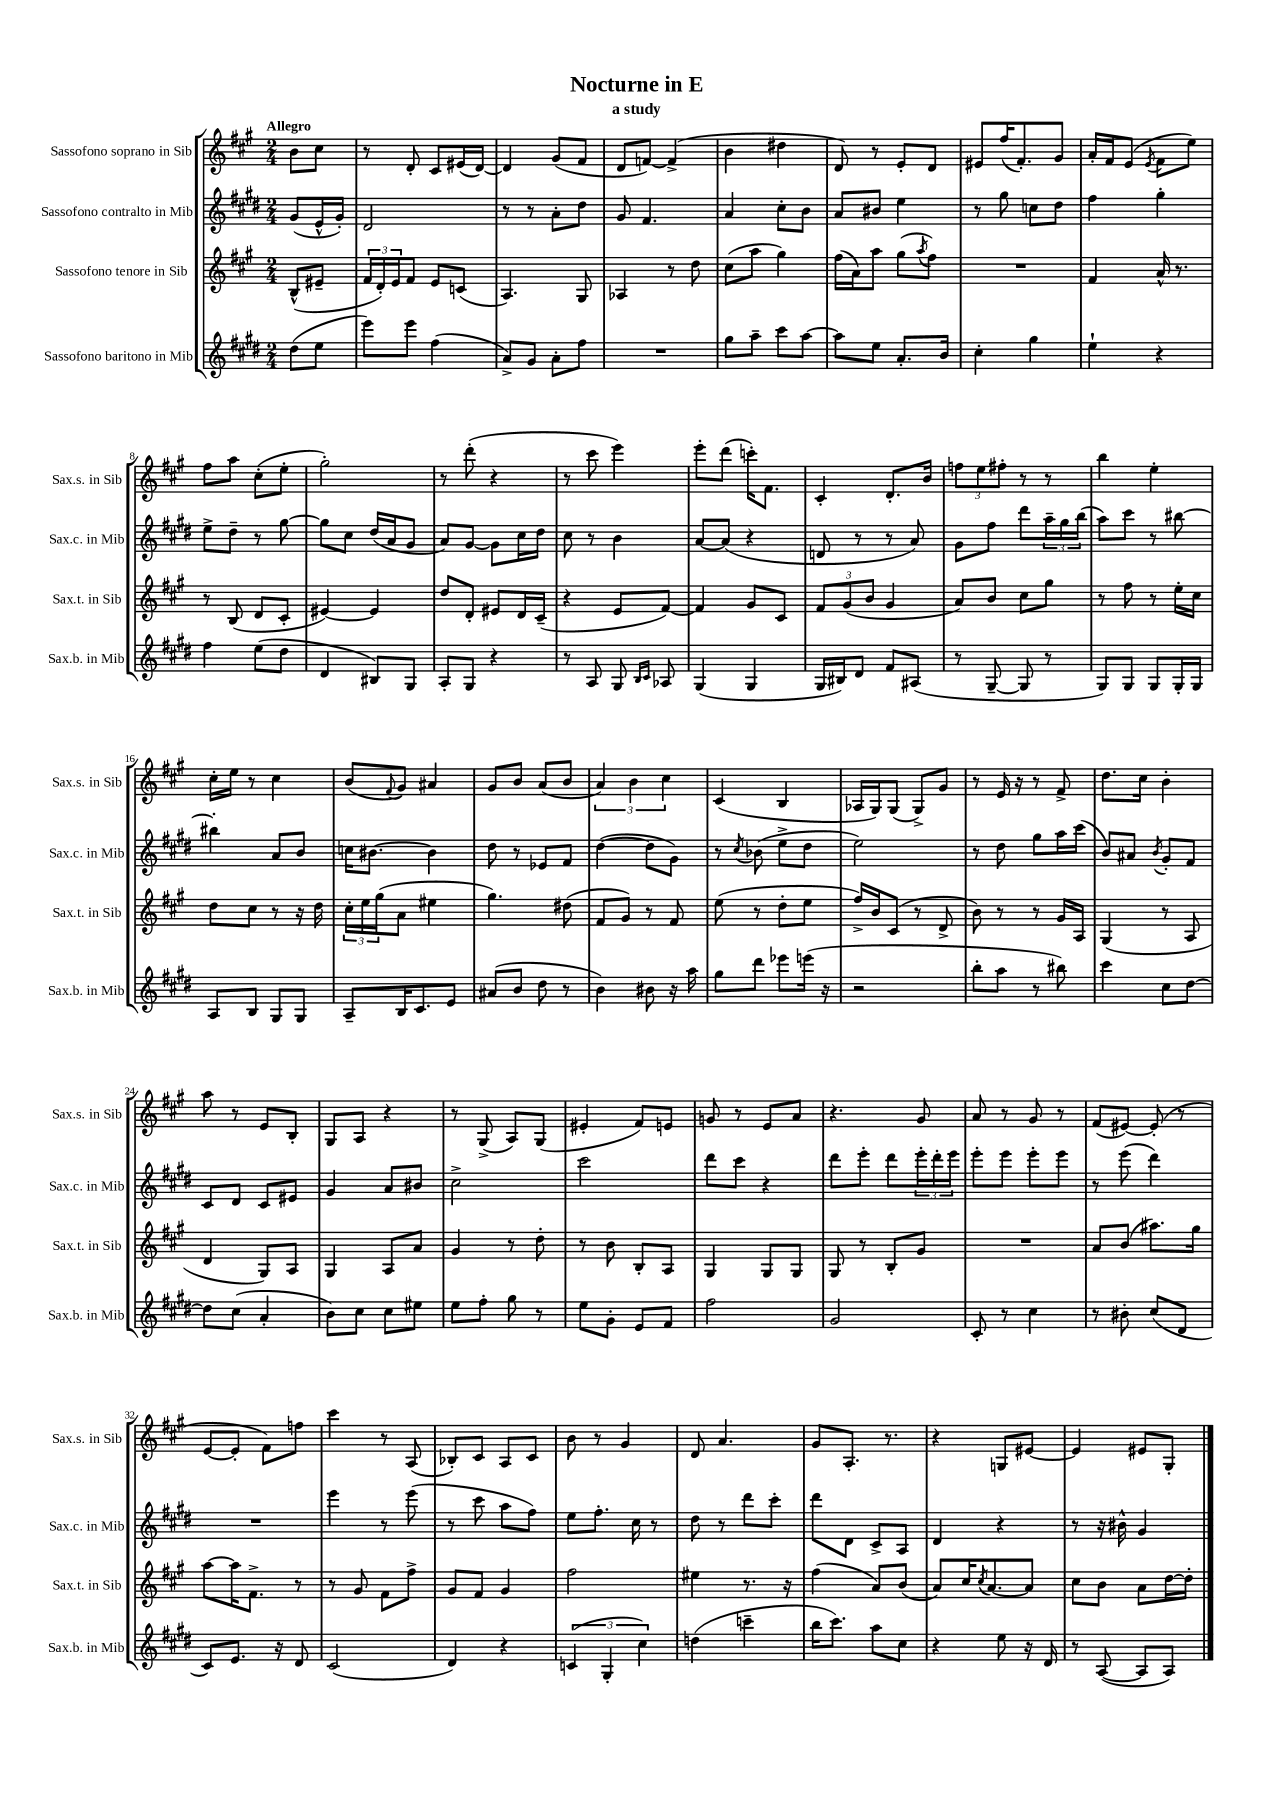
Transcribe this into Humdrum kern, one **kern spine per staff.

**kern	**kern	**kern	**kern
*staff4	*staff3	*staff2	*staff1
*clefG2	*clefG2	*clefG2	*clefG2
*k[f#c#g#d#]	*k[f#c#g#]	*k[f#c#g#d#]	*k[f#c#g#]
*M2/4	*M2/4	*M2/4	*M2/4
(8dd#	(8B^^	(8g#	8b
8ee	8e#~	16e^^	8cc#
.	.	16g#')	.
=	=	=	=
8eee)	24f#	2d#	8r
.	24d')	.	.
.	24e	.	.
8eee	8f#	.	8d'
(4ff#	8e	.	8c#
.	(8c	.	(16e#
.	.	.	[16d)
=	=	=	=
8a^)	4.A)	8r	4d]
8g#	.	8r	.
8a'	.	8a'	(8g#
8ff#	8G#	8dd#	8f#
=	=	=	=
2r	4A-	8g#	8d
.	.	4.f#	[8f)
.	8r	.	(4f^]
.	8dd	.	.
=	=	=	=
8gg#	(8cc#	4a	4b
8aa~	8aa	.	.
8ccc#	4gg#)	8cc#'	4dd#
[8aa	.	8b	.
=	=	=	=
8aa]	(16ff#	8a	8d)
.	16a)	.	.
8ee	8aa	8b#	8r
8.a'	(8gg#	4ee	8e'
.	8qaa	.	.
.	8ff#)	.	8d
16b	.	.	.
=	=	=	=
4cc#'	2r	8r	8e#
.	.	8gg#	(16ff#
.	.	.	8.f#')
4gg#	.	8cc	.
.	.	8dd#	8g#
=	=	=	=
4ee`	4f#	4ff#	16a'
.	.	.	16f#
.	.	.	(8e
.	.	.	8qe
4r	16a^^	4gg#'	8f#
.	8.r	.	.
.	.	.	8ee)
=	=	=	=
4ff#	8r	8ee^	8ff#
.	(8B	8dd#~	8aa
(8ee	8d	8r	(8cc#'
8dd#	8c#'	[8gg#	8ee'
=	=	=	=
4d#	[4e#)	8gg#]	2gg#')
.	.	8cc#	.
8B#)	4e#]	(16dd#	.
.	.	16a	.
8G#	.	8g#	.
=	=	=	=
8A'	8dd	8a)	8r
8G#	8d'	[8g#	(8ddd'
4r	8e#	8g#]	4r
.	16d	16cc#	.
.	(16c#~	16dd#	.
=	=	=	=
8r	4r	8cc#	8r
8A	.	8r	8ccc#
8G#	8e	4b	4eee)
16qqB	.	.	.
16qqc#	.	.	.
8A-	[8f#)	.	.
=	=	=	=
(4G#	4f#]	[8a	8eee'
.	.	(8a]	(8ddd
4G#	8g#	4r	16ccc')
.	.	.	8.f#
.	8c#	.	.
=	=	=	=
16G#	12f#	8d	4c#'
16B#)	.	.	.
.	(12g#	.	.
8d#	.	8r	.
.	12b	.	.
8f#	4g#	8r	8.d'
(8A#	.	8a)	.
.	.	.	16b
=	=	=	=
8r	8a)	8g#	12ff
.	.	.	12ee
[8G#~	8b	8ff#	.
.	.	.	12ff#'
8G#]	8cc#	8ddd#	8r
8r	8gg#	24aa~	8r
.	.	24gg#	.
.	.	(24bb	.
=	=	=	=
8G#)	8r	8aa)	4bb
8G#	8ff#	8ccc#	.
8G#	8r	8r	4ee'
16G#'	16ee'	[8bb#	.
16G#	16cc#	.	.
=	=	=	=
8A	8dd	4bb#']	16cc#'
.	.	.	16ee
8B	8cc#	.	8r
8G#	8r	8a	4cc#
8G#	16r	8b	.
.	16dd	.	.
=	=	=	=
8A~	24cc#'	16cc	(8b
.	24ee	.	.
.	.	[8.b#	.
.	(24gg#	.	.
.	.	.	8qqf#
16B	8a	.	8g#)
8.c#	.	.	.
.	4ee#	4b#]	4a#
8e	.	.	.
=	=	=	=
(8a#	4.gg#)	8dd#	8g#
8b	.	8r	8b
8dd#	.	8e-	(8a
8r	(8dd#	8f#	8b
=	=	=	=
4b)	8f#	([4dd#	6a)
.	8g#)	.	.
.	.	.	6b
8b#	8r	8dd#]	.
.	.	.	6cc#
16r	8f#	8g#)	.
16aa	.	.	.
=	=	=	=
8gg#	(8ee	8r	(4c#
.	.	8qcc#	.
8ddd#	8r	(8b-	.
8eee-	8dd'	8ee^	4B
(16eee	8ee	8dd#	.
16r	.	.	.
=	=	=	=
2r	16ff#^)	2ee)	16A-
.	16b	.	16G#)
.	(8c#	.	(8G#
.	8r	.	8G#^)
.	8d^	.	8g#
=	=	=	=
8bb'	8b)	8r	8r
8aa	8r	8dd#	16e
.	.	.	16r
8r	8r	8gg#	8r
8bb#)	16g#	16aa	8f#^
.	16A	(16ccc#	.
=	=	=	=
4ccc#	(4G#	8b)	8.dd
.	.	8a#	.
.	.	.	16cc#
.	.	8qb	.
8cc#	8r	8g#'	4b'
[8dd#	8A	8f#	.
=	=	=	=
8dd#]	4d	8c#	8aa
(8cc#	.	8d#	8r
4a'	8G#)	8c#	8e
.	8A	8e#	8B'
=	=	=	=
8b)	4G#	4g#	8G#
8cc#	.	.	8A
8cc#	8A	8a	4r
8ee#	8a	8b#	.
=	=	=	=
8ee	4g#	2cc#^	8r
8ff#'	.	.	(8G#^
8gg#	8r	.	8A)
8r	8dd'	.	(8G#
=	=	=	=
8ee	8r	2ccc#	4e#'
8g#'	8b	.	.
8e	8B'	.	8f#)
8f#	8A	.	8e
=	=	=	=
2ff#	4G#	8ddd#	8g
.	.	8ccc#	8r
.	8G#	4r	8e
.	8G#	.	8a
=	=	=	=
2g#	8G#	8ddd#	4.r
.	8r	8eee'	.
.	8B'	8ddd#	.
.	8g#	24eee'	8g#
.	.	24ddd#'	.
.	.	24eee	.
=	=	=	=
8c#'	2r	8eee'	8a
8r	.	8eee	8r
4cc#	.	8eee'	8g#
.	.	8eee	8r
=	=	=	=
8r	8a	8r	(8f#
8b#'	(8b	(8eee	[8e#)
(8cc#	8.aa#)	4ddd#)	(8e#']
8d#	.	.	8r
.	16gg#	.	.
=	=	=	=
8c#)	[8aa	2r	[8e
8.e	16aa]	.	8e']
.	8.f#^	.	.
.	.	.	8f#)
16r	.	.	.
8d#	8r	.	8ff
=	=	=	=
(2c#	8r	4eee	4ccc#
.	8g#	.	.
.	8f#	8r	8r
.	8ff#^	(8eee	(8A
=	=	=	=
4d#)	8g#	8r	8B-')
.	8f#	8ccc#	8c#
4r	4g#	8aa	8A
.	.	8ff#)	8c#
=	=	=	=
(6c	2ff#	8ee	8b
.	.	8.ff#'	8r
6G#'	.	.	.
.	.	.	4g#
.	.	16cc#	.
6cc#)	.	.	.
.	.	8r	.
=	=	=	=
(4dd	4ee#	8dd#	8d
.	.	8r	4.a
4ccc~	8.r	8ddd#	.
.	.	8ccc#'	.
.	16r	.	.
=	=	=	=
16bb	(4ff#	8ddd#	8g#
8.ccc#)	.	.	.
.	.	8d#	8.A'
8aa	8a)	8c#^	.
.	.	.	8.r
8cc#	(8b	8A	.
=	=	=	=
4r	8a)	4d#	4r
.	16cc#	.	.
.	8qcc#	.	.
.	[8.a	.	.
8ee	.	4r	8G
16r	8a]	.	[8e#
16d#	.	.	.
=	=	=	=
8r	8cc#	8r	4e#]
([8A	8b	16r	.
.	.	16b#^^	.
8A]	8a	4g#	8e#
8A)	[16dd	.	8G#'
.	16dd']	.	.
==	==	==	==
*-	*-	*-	*-
